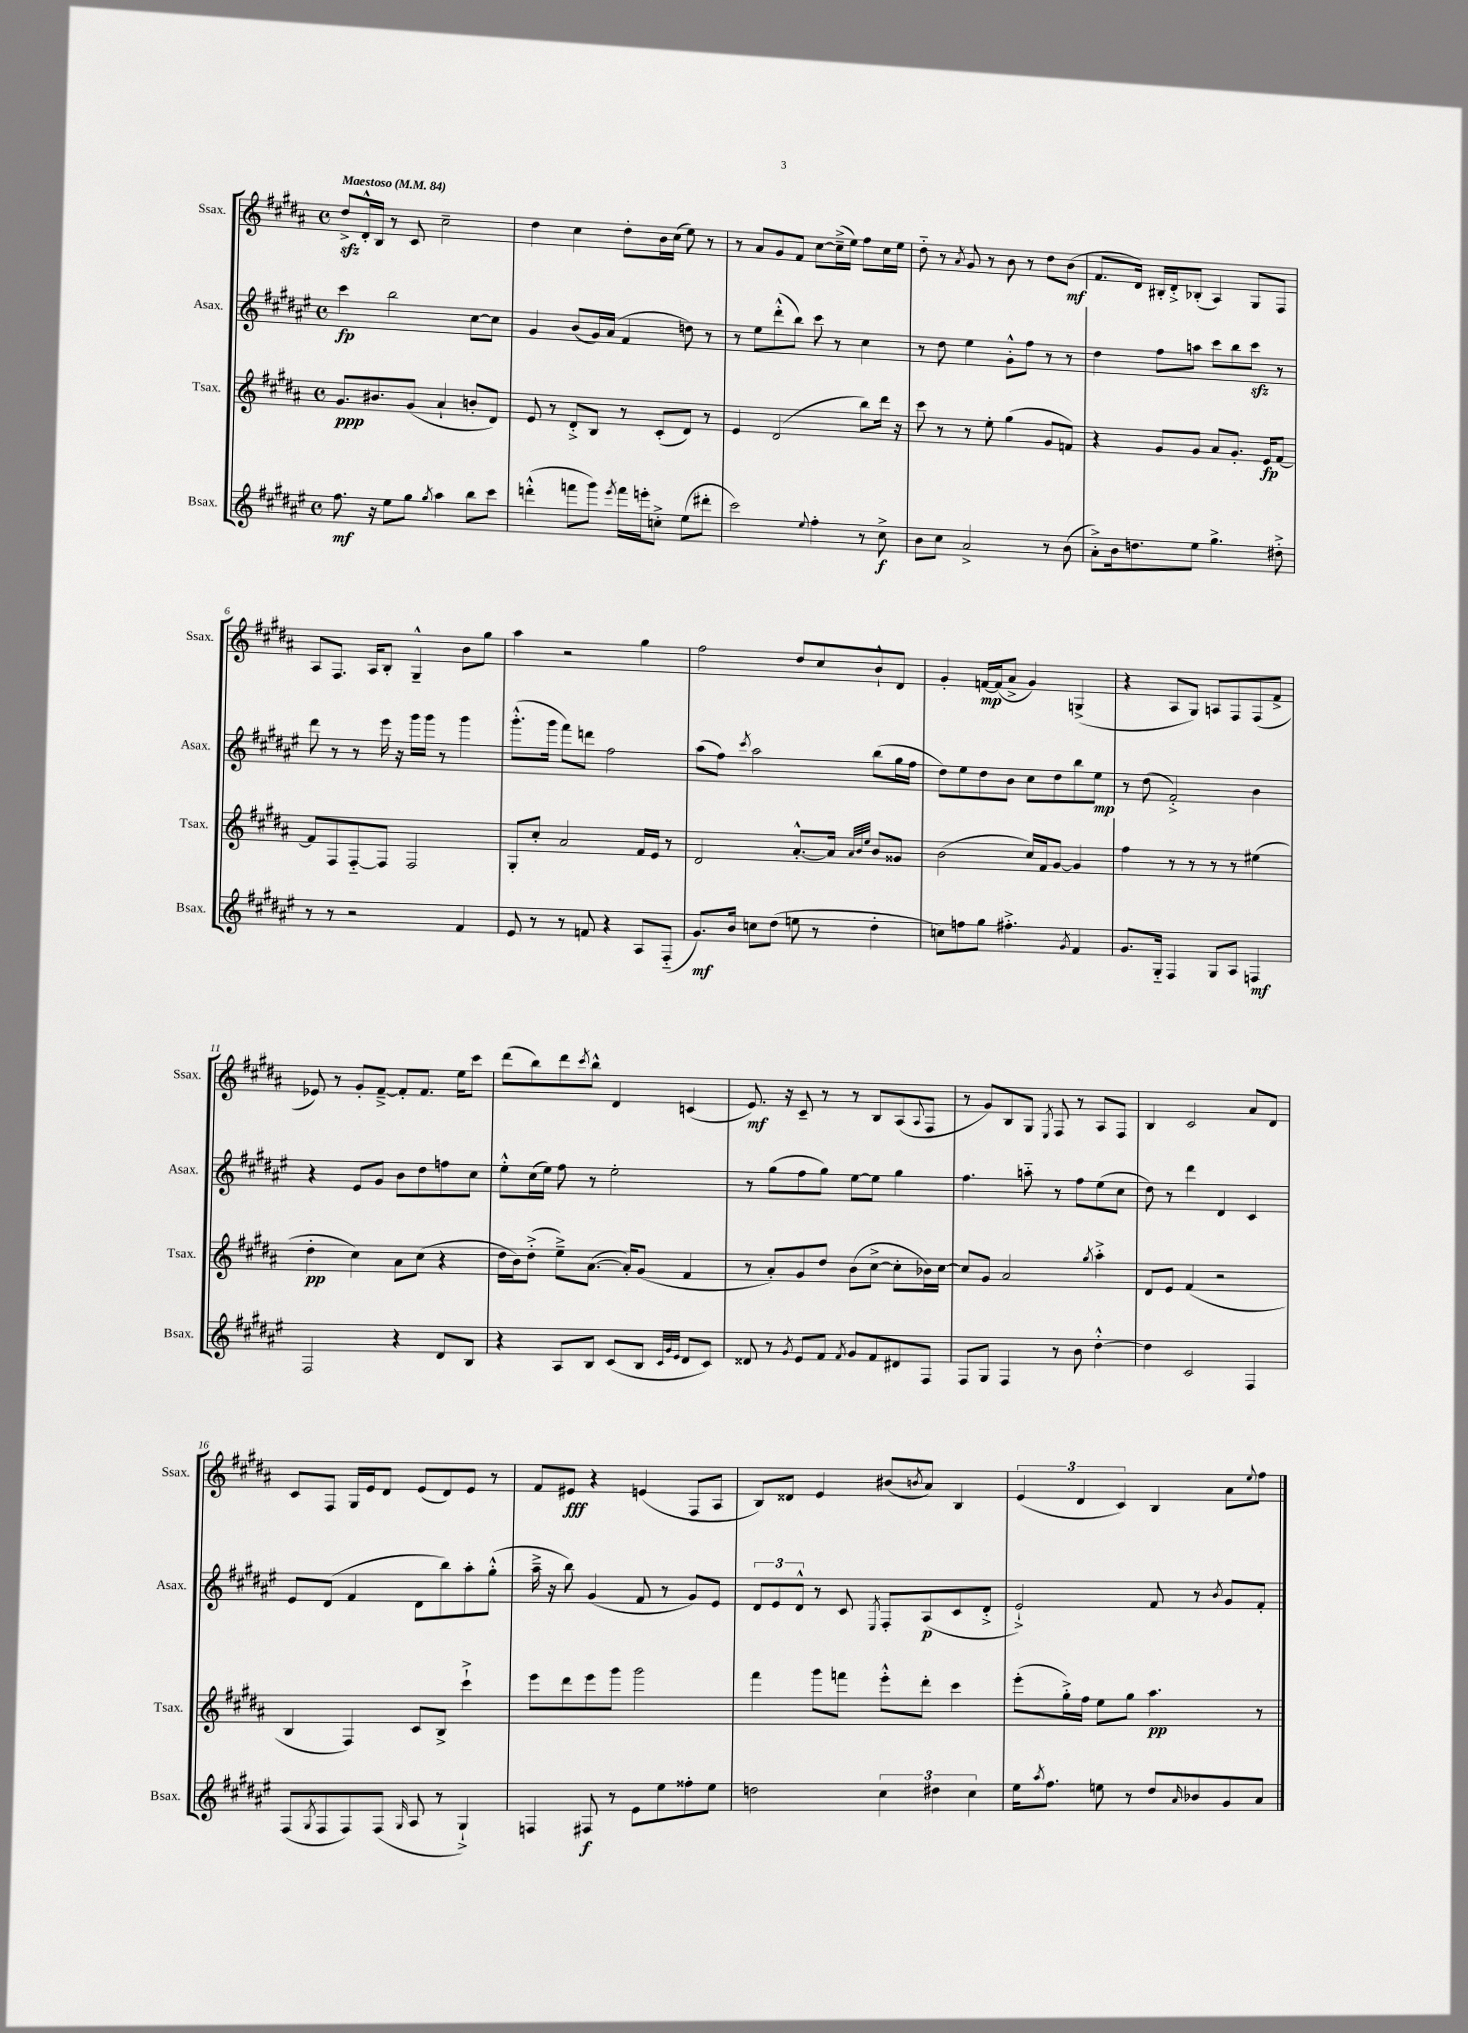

**kern	**kern	**kern	**kern
*staff4	*staff3	*staff2	*staff1
*clefG2	*clefG2	*clefG2	*clefG2
*k[f#c#g#d#a#e#]	*k[f#c#g#d#a#]	*k[f#c#g#d#a#e#]	*k[f#c#g#d#a#]
*M4/4	*M4/4	*M4/4	*M4/4
*met(c)	*met(c)	*met(c)	*met(c)
*MM84	*MM84	*MM84	*MM84
8.ff#\	8.g#/L	4ccc#\	8dd#^/L
.	.	.	16d#'^^/L
16r	8.b#/	.	16B/JJ
8ee#\L	.	2bb\	8r
8gg#\J	(8g#/J	.	8c#/
8qgg#/	.	.	.
4aa#\	4a#`/	.	2cc#~\
8bb\L	8b'/L	[8cc#\L	.
8ccc#\J	8d#/J)	8cc#\]J	.
=	=	=	=
(4ddd'^^\	8e/	4g#/	4dd#\
.	8r	.	.
8fff\L	8d#'^/L	(8b/L	4cc#\
8ggg#\J)	8B/J	16g#/L)	.
.	.	(16a#/JJ	.
8qeee#/	.	.	.
16fff\LL	8r	4f#/	8dd#'\L
16eee'\J	.	.	.
8cc'^\J	(8c#'/L	.	16b\L
.	.	.	(16cc#\JJ
(8ee#\L	8d#/J)	8dd\)	8ee\)
8ddd#'\J	8r	8r	8r
=	=	=	=
2ccc#\)	4e/	8r	8r
.	.	8ee#\L	8a#/L
.	(2d#/	(8ddd#'^^\	8g#/
.	.	8bb\J)	8f#/J
8qqee#/	.	.	.
4ff#'\	.	8ccc#\	[8cc#\L
.	.	8r	(16cc#~^\]L
.	.	.	16ee\JJ)
8r	8bb\L)	4cc#\	8ff#\L
8cc#^\	16ddd#\Jk	.	16cc#\L
.	16r	.	16ee\JJ
=	=	=	=
8b\L	8ccc#\	8r	8dd#'~\
8cc#\J	8r	8dd#\	8r
.	.	.	8qa#/
2a#^/	8r	4ee#\	8g#/
.	8ee'\	.	8r
.	(4gg#\	8g#'^^\L	8b\
.	.	8ff#\J	8r
8r	8g#/L	8r	8dd#\L
(8b\	8f/J)	8r	(8b\J
=	=	=	=
8a#'^\L)	4r	4dd#\	8.f#/L
16b\k	.	.	.
8.dd\	.	.	16d#/Jk)
.	8g#/L	8ff#\L	16B#'/LL
.	.	.	16d#'^/J
8ee#\J	8g#/J	8aa\J	(8B-'/J
4.gg#^\	8a#/L	8ccc#\L	4A#/)
.	8.g#'/J	8bb\	.
.	.	8ccc#\J	8G#/L
.	16e/LK	.	.
8dd#'^\	[8f#/J	8r	8F#/J
=	=	=	=
8r	8f#/]L	8ddd#\	8A#/L
8r	8F#/	8r	8.F#/J
2r	[8F#'~/	8r	.
.	.	.	16A#/LK
.	8F#/]J	16eee#\	8B'/J
.	.	16r	.
.	2F#/	16ggg#\LL	4G#~^^/
.	.	16ggg#\JJ	.
.	.	8r	.
4f#/	.	4ggg#\	8b\L
.	.	.	8gg#\J
=	=	=	=
8e#/	8G#'/L	(8.ggg#'^^\L	4aa#\
8r	8cc#'/J	.	.
.	.	16ggg#\Jk	.
8r	2a#/	8fff#\L)	2r
8f/	.	8ddd\J	.
4r	.	2ff#\	.
8A#/L	16f#/LL	.	4gg#\
.	16e/JJ	.	.
(8F#'~/J	8r	.	.
=	=	=	=
8.g#/L)	2d#/	(8aa#\L	2ff#\
.	.	8ff#\J)	.
16b/Jk	.	.	.
.	.	8qccc#/	.
8cc\L	.	2aa#\	.
(8dd#\J	.	.	.
8ee\	[8.a#'^^/L	.	8dd#/L
8r	.	.	8cc#/
.	16a#/]Jk	.	.
.	32qqa#/LLL	.	.
.	32qqb/	.	.
.	32qqee/JJJ	.	.
4dd#'\	8b/L	(8bb\L	8b`^^/
.	8g##/J	16gg#\L	8d#/J
.	.	16ff#\JJ	.
=	=	=	=
8cc\L)	(2b\	8dd#\L)	4g#'/
8ff\	.	8ee#\	.
8gg#\J	.	8dd#\	[16f/LL
.	.	.	(16f/]J
4.ff#'^\	.	8b\J	8a#^/J
.	16cc#/LL)	8cc#\L	4g#/)
.	16f#/J	.	.
.	[8g#/J	8dd#\	.
8qg#/	.	.	.
4f#/	4g#/]	8bb\	(4G^/
.	.	8ee#\J	.
=	=	=	=
8.g#/L	4ff#\	8r	4r
.	.	(8dd#\	.
16G#'~/Jk	.	.	.
4F#/	8r	2f#'^/)	8A#/L
.	8r	.	8G#/J)
8G#/L	8r	.	8A/L
8A#/J	8r	.	8F#/
4F/	(4ee#\	4b\	(8F#/
.	.	.	8f#^/J
=	=	=	=
2F#/	4dd#'\	4r	8e-/)
.	.	.	8r
.	4cc#\)	8e#/L	8g#'/L
.	.	8g#/J	[8f#~^/J
4r	8a#\L	8b\L	8f#'/]L
.	(8cc#\J	8dd#\	8.f#/J
8d#/L	4r	8ff\	.
.	.	.	16ee\LK
8B/J	.	8cc#\J	8ccc#\J
=	=	=	=
4r	16dd#\LL	8ee#'^^\L	(8ddd#\L
.	16b\J)	.	.
.	(8dd#'^\J	(16cc#\L	8bb\)
.	.	16ee#\JJ)	.
8A#/L	8ee~^\L)	8ff#\	8ddd#\
.	.	.	8qccc#/
8B/J	([8.a#\J	8r	8bb^^\J
(8c#/L	.	2ee#'\	4d#/
.	16a#'/]LK)	.	.
8B/J	(8g#/J	.	.
32qqc#/LLL	.	.	.
32qqg#/	.	.	.
32qqe#/JJJ	.	.	.
8d#/L	4f#/	.	(4c/
8c#/J)	.	.	.
=	=	=	=
8d##/	8r	8r	8.e/)
8r	8a#'/L)	(8gg#\L	.
.	.	.	16r
8qg#/	.	.	.
8e#/L	8g#/	8ff#\	8c#~/
8f#/J	8dd#/J	8gg#\J)	8r
8qf#/	.	.	.
8g#/L	(8b\L	[8ee#\L	8r
8f#/	[8cc#^\J	8ee#\]J	8B/L
8d#/	8cc#'\]L	4gg#\	(8A#/
.	.	.	8qqA#/
8F#/J	16b-\L)	.	8F#/J
.	[16cc#\JJ	.	.
=	=	=	=
8F#/L	8cc#/]L	4.ff#\	8r
8G#/J	8g#/J	.	8g#/L)
4F#/	2a#/	.	8B/
.	.	8aa'~\	8G#/J
.	.	.	8qE/
8r	.	8r	8F#/
8b\	.	8ff#\L	8r
.	8qgg#/	.	.
[4dd#'^^\	4aa#'^\	(8ee#\	8A#/L
.	.	8cc#\J	8F#/J
=	=	=	=
4dd#\]	8d#/L	8dd#\)	4B/
.	8e/J	8r	.
2c#/	(4f#/	4ddd#\	2c#/
.	2r	4d#/	.
4F#/	.	4c#/	8a#/L
.	.	.	8d#/J
=	=	=	=
(8F#/L	4B/	8e#/L	8c#/L
8qG#/	.	.	.
8F#/	.	(8d#/J	8F#/J
8F#/)	4F#/)	4f#/	16G#/LL
.	.	.	16e/J
(8F#/J	.	.	8d#/J
16qqG#/	.	.	.
8A#/	8c#/L	8d#\L	(8e/L
8r	8B^/J	8bb\)	8d#/)
4G#`^/)	4ccc#`^\	8aa#'\	8e/J
.	.	(8gg#'^^\J	8r
=	=	=	=
4F/	8eee\L	16aa#~^\	8f#/L
.	.	16r	.
.	8ddd#\	8bb\)	8e#/J
8F#/	8eee\	(4g#/	4r
8r	8ggg#\J	.	.
8e#\L	2ggg#\	8f#/	(4e/
8ee#\	.	8r	.
8ff##'\	.	8g#/L)	8F#/L
8ee#\J	.	8e#/J	8A#/J
=	=	=	=
2dd\	4fff#\	12d#/L	8B/L)
.	.	12e#/	.
.	.	.	8d##/J
.	.	12d#^^/J	.
.	8ggg#\L	8r	4e/
.	8fff\J	8c#/	.
.	.	8qE#/	.
6cc#\	8eee'^^\L	8F#'/L	(8b#/L
.	.	.	8qb/
.	8ddd#'\J	(8A#/	8a#/J)
6dd#\	.	.	.
.	4ccc#\	8c#/	4B/
6cc#\	.	.	.
.	.	8d#'^/J	.
=	=	=	=
16ee#\LK	(8eee'\L	2e#`^/)	(6e/
8qaa#/	.	.	.
8.ff#\J	.	.	.
.	16gg#'^\L)	.	.
.	.	.	6d#/
.	16ff#\JJ	.	.
8ee\	8ee\L	.	.
.	.	.	6c#/)
8r	8gg#\J	.	.
8dd#/L	4.aa#\	8f#/	4B/
16qqa#/	.	.	.
8b-/	.	8r	.
.	.	8qb/	.
8g#/	.	8g#/L	8a#\L
.	.	.	8qqee/
8a#/J	8r	8f#'/J	8ff#\J
==	==	==	==
*-	*-	*-	*-
